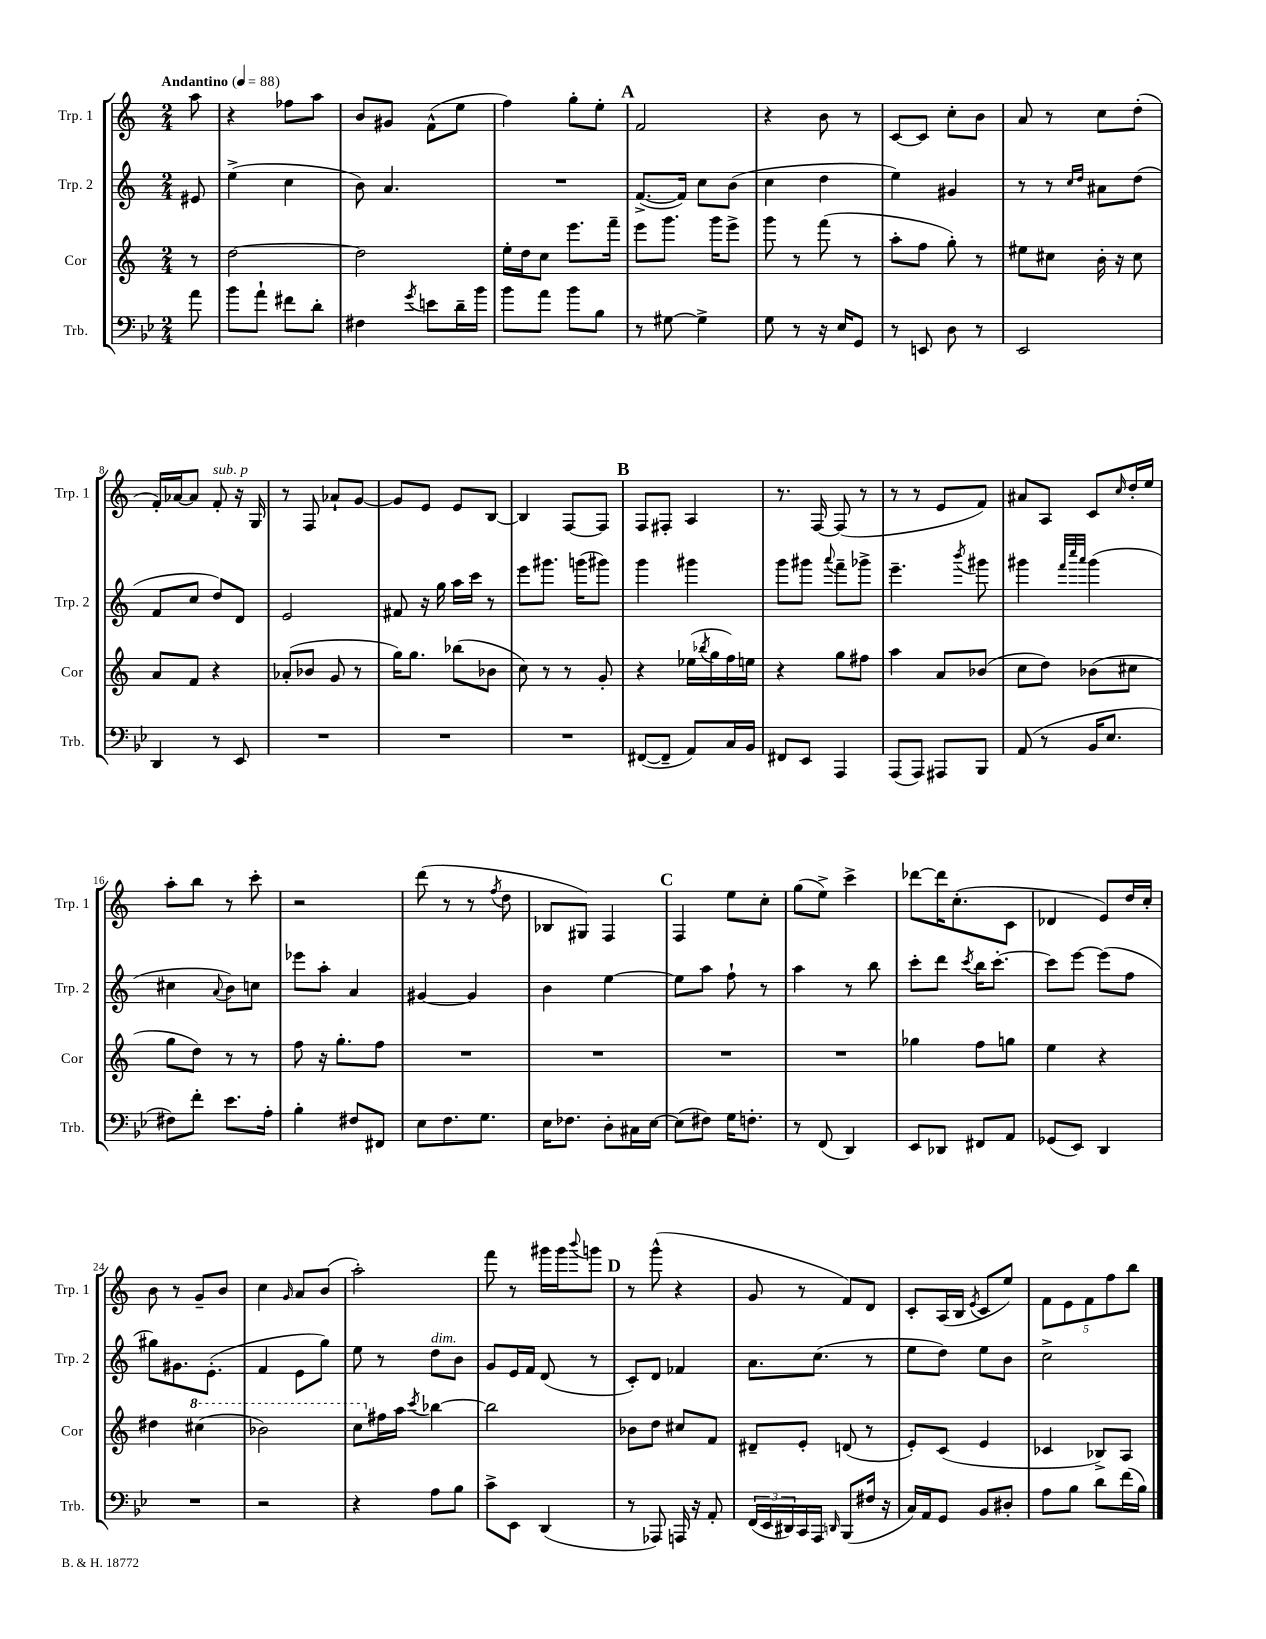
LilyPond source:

<<
\new StaffGroup <<
\new Staff = "s0" \with { instrumentName = "Trp. 1" shortInstrumentName = "Trp. 1" } {
    \clef treble \key c \major \numericTimeSignature \time 2/4 \partial 8 \tempo "Andantino" 4 = 88
    a''8 |
    r4 fes''8 a''8 |
    b'8 gis'8 f'8-^( e''8 |
    f''4) g''8-. e''8-. |
    \mark \markup { \bold "A" } f'2 |
    r4 b'8 r8 |
    c'8~ c'8 c''8-. b'8 |
    a'8 r8 c''8 d''8-.( |
    f'16-.) aes'16~ aes'8 f'8-.^\markup { \italic "sub. p" } r16 g16 |
    r8 f8 aes'8-! g'8~ |
    g'8 e'8 e'8 b8~ |
    b4 f8~ f8 |
    \mark \markup { \bold "B" } f8 fis8-. a4 |
    r8. f16~ f8( r8 |
    r8 r8 e'8 f'8) |
    ais'8 a8 c'8 \grace { c''16 } d''16-. e''16 |
    a''8-. b''8 r8 c'''8-. |
    r2 |
    d'''8( r8 r8 \acciaccatura { f''8 } d''8 |
    bes8 gis8) f4 |
    \mark \markup { \bold "C" } f4 e''8 c''8-. |
    g''8( e''8->) c'''4-> |
    des'''8~ des'''16 c''8.-.( c'8 |
    des'4 e'8) d''16 c''16-. |
    b'8 r8 g'8-- b'8 |
    c''4 \grace { g'16 } a'8 b'8( |
    a''2-.) |
    f'''8 r8 gis'''16 gis'''16 \appoggiatura { b'''8 } g'''8 |
    \mark \markup { \bold "D" } r8 g'''8-^( r4 |
    g'8 r8 f'8) d'8 |
    c'8-. a16( b16 \acciaccatura { e'8 } c'8 e''8) |
    \tuplet 5/4 { f'8 e'8 f'8 f''8 b''8 } \bar "|." |
}
\new Staff = "s1" \with { instrumentName = "Trp. 2" shortInstrumentName = "Trp. 2" } {
    \clef treble \key c \major \numericTimeSignature \time 2/4 \partial 8
    eis'8 |
    e''4->( c''4 |
    b'8) a'4. |
    R2 |
    \mark \markup { \bold "A" } f'8.~->( f'16) c''8 b'8( |
    c''4 d''4 |
    e''4) gis'4 |
    r8 r8 \grace { c''16 d''16 } ais'8 d''8( |
    f'8 c''8 d''8) d'8 |
    e'2 |
    fis'8 r16 g''16 a''16 c'''16 r8 |
    e'''8 gis'''8. g'''16( gis'''8) |
    \mark \markup { \bold "B" } g'''4 gis'''4 |
    g'''8 gis'''8 \appoggiatura { a'''8 } f'''8-- ges'''8-> |
    e'''4.-- \acciaccatura { b'''8 } gis'''8 |
    gis'''4 \grace { f'''32 c''''32 a'''32 } gis'''4( |
    cis''4 \appoggiatura { a'8 } b'8) c''8 |
    ees'''8 a''8-. a'4 |
    gis'4~ gis'4 |
    b'4 e''4~ |
    \mark \markup { \bold "C" } e''8 a''8 f''8-! r8 |
    a''4 r8 b''8 |
    c'''8-. d'''8 \acciaccatura { c'''8 } b''16 c'''8.~-. |
    c'''8 e'''8~ e'''8( f''8 |
    gis''8) gis'8. e'8.-.( |
    f'4 e'8 g''8) |
    e''8 r8 d''8^\markup { \italic "dim." } b'8 |
    g'8 e'16 f'16 d'8( r8 |
    \mark \markup { \bold "D" } c'8-.) d'8 fes'4 |
    a'8. c''8.( r8 |
    e''8 d''8) e''8 b'8 |
    c''2-> \bar "|." |
}
\new Staff = "s2" \with { instrumentName = "Cor" shortInstrumentName = "Cor" } {
    \clef treble \key c \major \numericTimeSignature \time 2/4 \partial 8
    r8 |
    d''2~ |
    d''2 |
    e''16-. d''16 c''8 e'''8. f'''16-- |
    \mark \markup { \bold "A" } e'''8 g'''8. g'''16 e'''8-> |
    g'''8 r8 f'''8( r8 |
    a''8-. f''8 g''8-.) r8 |
    eis''8 cis''8 b'16-. r16 cis''8 |
    a'8 f'8 r4 |
    aes'8-.( bes'8 g'8 r8 |
    g''16) g''8. bes''8( bes'8 |
    c''8) r8 r8 g'8-. |
    \mark \markup { \bold "B" } r4 ees''16( \acciaccatura { bes''8 } g''16 f''16) e''16 |
    r4 g''8 fis''8 |
    a''4 a'8 bes'8( |
    c''8 d''8) bes'8( cis''8 |
    g''8 d''8) r8 r8 |
    f''8 r16 g''8.-. f''8 |
    R2 |
    R2 |
    \mark \markup { \bold "C" } R2 |
    R2 |
    ges''4 f''8 g''8 |
    e''4 r4 |
    dis''4 \ottava #1 cis'''4( |
    bes''2) |
    c'''8 \ottava #0 fis''16 a''16 \acciaccatura { c'''8 } bes''4~ |
    bes''2 |
    \mark \markup { \bold "D" } bes'8 d''8 cis''8 f'8 |
    dis'8-- e'8-. d'8( r8 |
    e'8-.) c'8( e'4 |
    ces'4 bes8->) a8 \bar "|." |
}
\new Staff = "s3" \with { instrumentName = "Trb." shortInstrumentName = "Trb." } {
    \clef bass \key bes \major \numericTimeSignature \time 2/4 \partial 8
    a'8 |
    bes'8 a'8-! fis'8 d'8-. |
    fis4 \acciaccatura { g'8 } e'8 d'16-- bes'16 |
    bes'8 a'8 bes'8 bes8 |
    \mark \markup { \bold "A" } r8 gis8~ gis4-> |
    g8 r8 r16 ees16 g,8 |
    r8 e,8 d8 r8 |
    ees,2 |
    d,4 r8 ees,8 |
    R2 |
    R2 |
    R2 |
    \mark \markup { \bold "B" } fis,8~( fis,8-- a,8) c16 bes,16 |
    fis,8 ees,8 a,,4 |
    a,,8( a,,8) ais,,8 bes,,8 |
    a,8( r8 bes,16 ees8. |
    fis8) f'8-. ees'8. a16-. |
    bes4-. fis8 fis,8 |
    ees8 f8. g8. |
    ees16 fes8. d8-. cis16 ees16~ |
    \mark \markup { \bold "C" } ees8( fis8) g16 f8.-. |
    r8 f,8( d,4) |
    ees,8 des,8 fis,8 a,8 |
    ges,8( ees,8) d,4 |
    R2 |
    r2 |
    r4 a8 bes8 |
    c'8-> ees,8 d,4( |
    \mark \markup { \bold "D" } r8 aes,,8) a,,16 r16 a,8-. |
    \tuplet 3/2 { f,16( ees,16 dis,16) } c,16 a,,16 \grace { d,16 } bes,,8( fis16 r16 |
    c16) a,16 g,8 bes,8 dis8-. |
    a8 bes8 d'8 f'16( bes16) \bar "|." |
}
>>
>>
